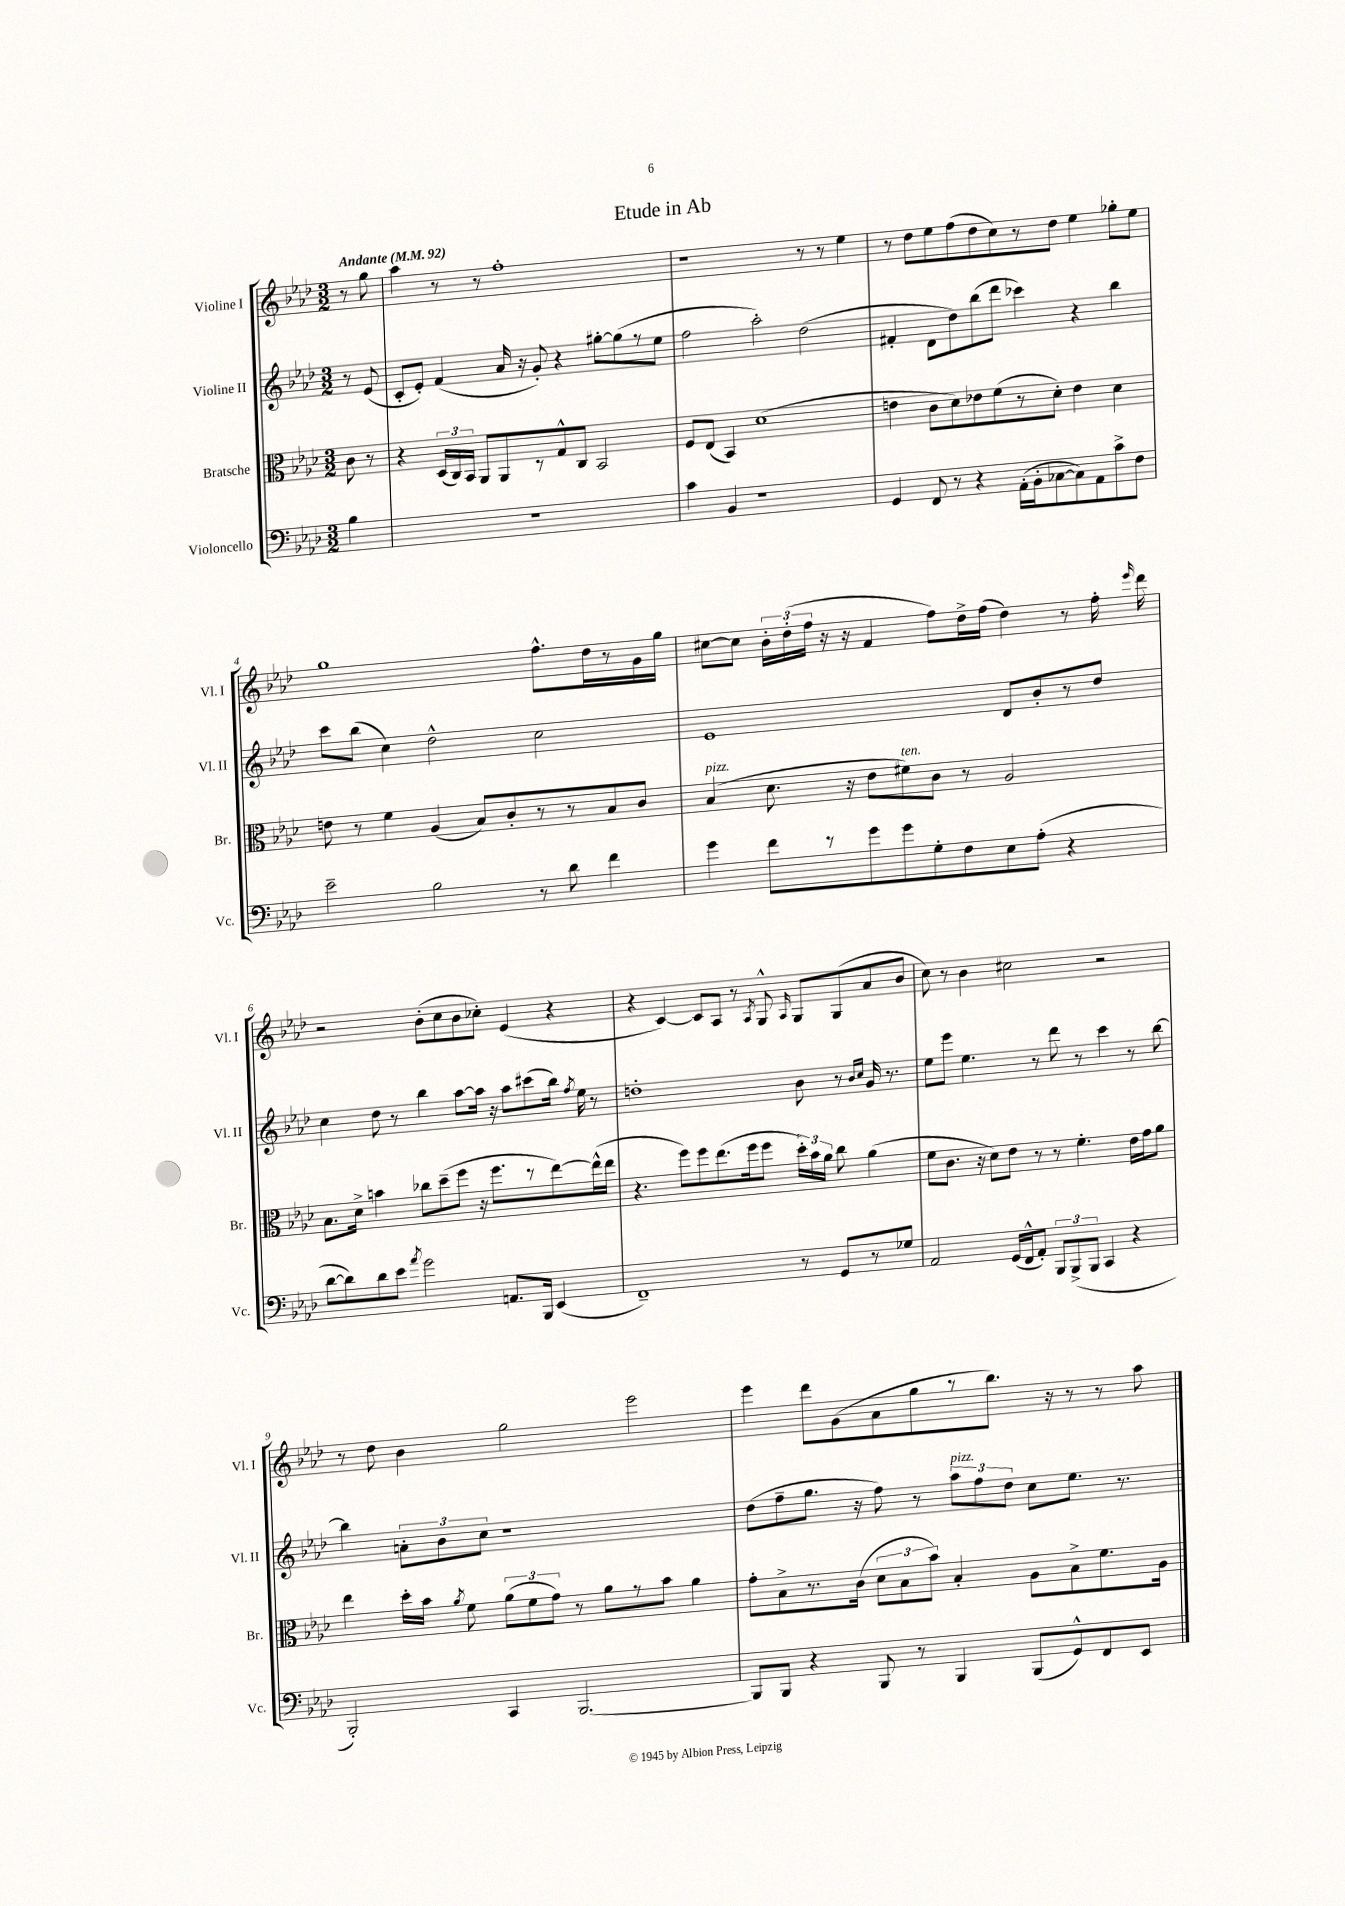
\header { title = "Etude in Ab" }
<<
\new StaffGroup <<
\new Staff = "s0" \with { instrumentName = "Violine I" shortInstrumentName = "Vl. I" } {
    \clef treble \key aes \major \numericTimeSignature \time 3/2 \partial 4 \tempo "Andante" 4 = 92
    \autoBeamOff r8 g''8 |
    aes''4 r8 r8 f''1-. |
    r1 r8 r8 ees''4 |
    r8 des''8[ ees''8 f''8( des''8 c''8) r8 des''8] ees''4 ges''8[-. ees''8] |
    g''1 f''8.[-^ des''16 r8 g'16 g''16] |
    cis''8[~ cis''8] \tuplet 3/2 { bes'16[-. des''16-.( f''16] } r16 r16 f'4 f''8[) des''16-> f''16]( des''4) r8 f''16-. \grace { ees'''16 } des'''16 |
    r2 bes'8[-.( c''8 bes'8 ces''8]-.) ees'4( r4 |
    r4 c'4~) c'8[ aes8] r8 \acciaccatura { aes8 } g8-^ \grace { aes16 } g8[ g8( aes'8 bes'8] |
    c''8) r8 bes'4 cis''2 r2 |
    r8 des''8 bes'4 g''2 ees'''2 |
    ees'''4 des'''8[ g'8( aes'8 g''8 r8 bes''8.]) r16 r8 r8 aes''8 \bar "|." |
}
\new Staff = "s1" \with { instrumentName = "Violine II" shortInstrumentName = "Vl. II" } {
    \clef treble \key aes \major \numericTimeSignature \time 3/2 \partial 4
    \autoBeamOff r8 ees'8( |
    c'8[-. ees'8]-.) f'4( aes'16 r16 g'8-.) r4 gis''8[~-. gis''8( r8 ees''8] |
    f''2 aes''2-.) des''2( |
    fis'4-. des'8[ des''8) bes''8( des'''8] ces'''4) r4 bes''4 |
    c'''8[ bes''8]( c''4) des''2-^ c''2 |
    ees'1 des'8[ bes'8-. r8 des''8] |
    c''4 des''8 r8 bes''4 aes''8[~ aes''16] r16 aes''8[ cis'''8( bes''16]) \acciaccatura { f''8 } ees''16 r8 |
    d''1-. bes'8 r8 \grace { bes'16[ c''16] } g'16 r8. |
    ees''8[ ees'''8] ees''4. r8 des'''8 r8 c'''4 r8 bes''8~ |
    bes''4 \tuplet 3/2 { a'8[-. bes'8 c''8] } r1 |
    des''8[( f''8-- g''8.] r16 f''8) r8 \tuplet 3/2 { aes''8[^\markup { \italic "pizz." } f''8 des''8] } c''8[ ees''8.] r8. \bar "|." |
}
\new Staff = "s2" \with { instrumentName = "Bratsche" shortInstrumentName = "Br." } {
    \clef alto \key aes \major \numericTimeSignature \time 3/2 \partial 4
    \autoBeamOff c'8 r8 |
    r4 \tuplet 3/2 { des16[( c16) bes,16] } aes,8[ aes,8 r8 g8-^ c8] bes,2 |
    f8[ ees8]( bes,4) des'1( |
    e'4 c'8[ des'8) ees'8 f'8( r8 des'8]-.) ees'4 des'4 |
    e'8 r8 f'4 aes4( bes8[) c'8-. r8 r8 bes8 c'8] |
    bes4^\markup { \italic "pizz." }( des'8. r16 ees'8[ fis'8^\markup { \italic "ten." }) c'8] r8 aes2 |
    bes8.[ des'16]-> b'4 ces''8[ des''8--( f''8] r16 f''8.[ r8 ees''8~) ees''16-^( ees''16] |
    r4. f''8[) f''8 ees''8.( f''16 f''8] \tuplet 3/2 { des''16[-.) bes'16 aes'16] } c''8 aes'4( |
    f'8[ c'8.] r16 des'8[) ees'8] r8 r8 f'4.-. ees'16[ g'16 aes'8] |
    ees''4 des''16[-. bes'16] \acciaccatura { aes'8 } f'8 \tuplet 3/2 { aes'8[( f'8 g'8]) } r8 aes'8[ r8 bes'8] aes'4 |
    g'8[-. bes8-> r8. c'16]( \tuplet 3/2 { des'8[ bes8 bes'8]) } bes4-. aes8[ bes8-> f'8. aes16] \bar "|." |
}
\new Staff = "s3" \with { instrumentName = "Violoncello" shortInstrumentName = "Vc." } {
    \clef bass \key aes \major \numericTimeSignature \time 3/2 \partial 4
    \autoBeamOff bes4 |
    R1. |
    c'4 bes,4 r1 |
    g,4 f,8 r8 r4 aes,16[-.( bes,16-. ces8~ ces8) aes,8 c'8-> f8] |
    ees'2-- bes2 r8 des'8 f'4 |
    g'4 f'8[ r8 g'8 g'8 g8-. f8 ees8 aes8]-.( r4 |
    des'8[~ des'8) des'8 ees'8] \acciaccatura { aes'8 } g'2 a,8.[ bes,,16] ees,4( |
    f,1--) r8 g,8[ r8 ges8] |
    aes,2 g,16[( f,16-^ aes,8]-.) \tuplet 3/2 { bes,,8[ bes,,8->( bes,,8] } c,4 r4 |
    bes,,2-.) c,4 bes,,2.~ |
    bes,,8[ bes,,8] r4 bes,,8 r8 bes,,4 bes,,8[( g,8-^) f,8 ees,8] \bar "|." |
}
>>
>>
